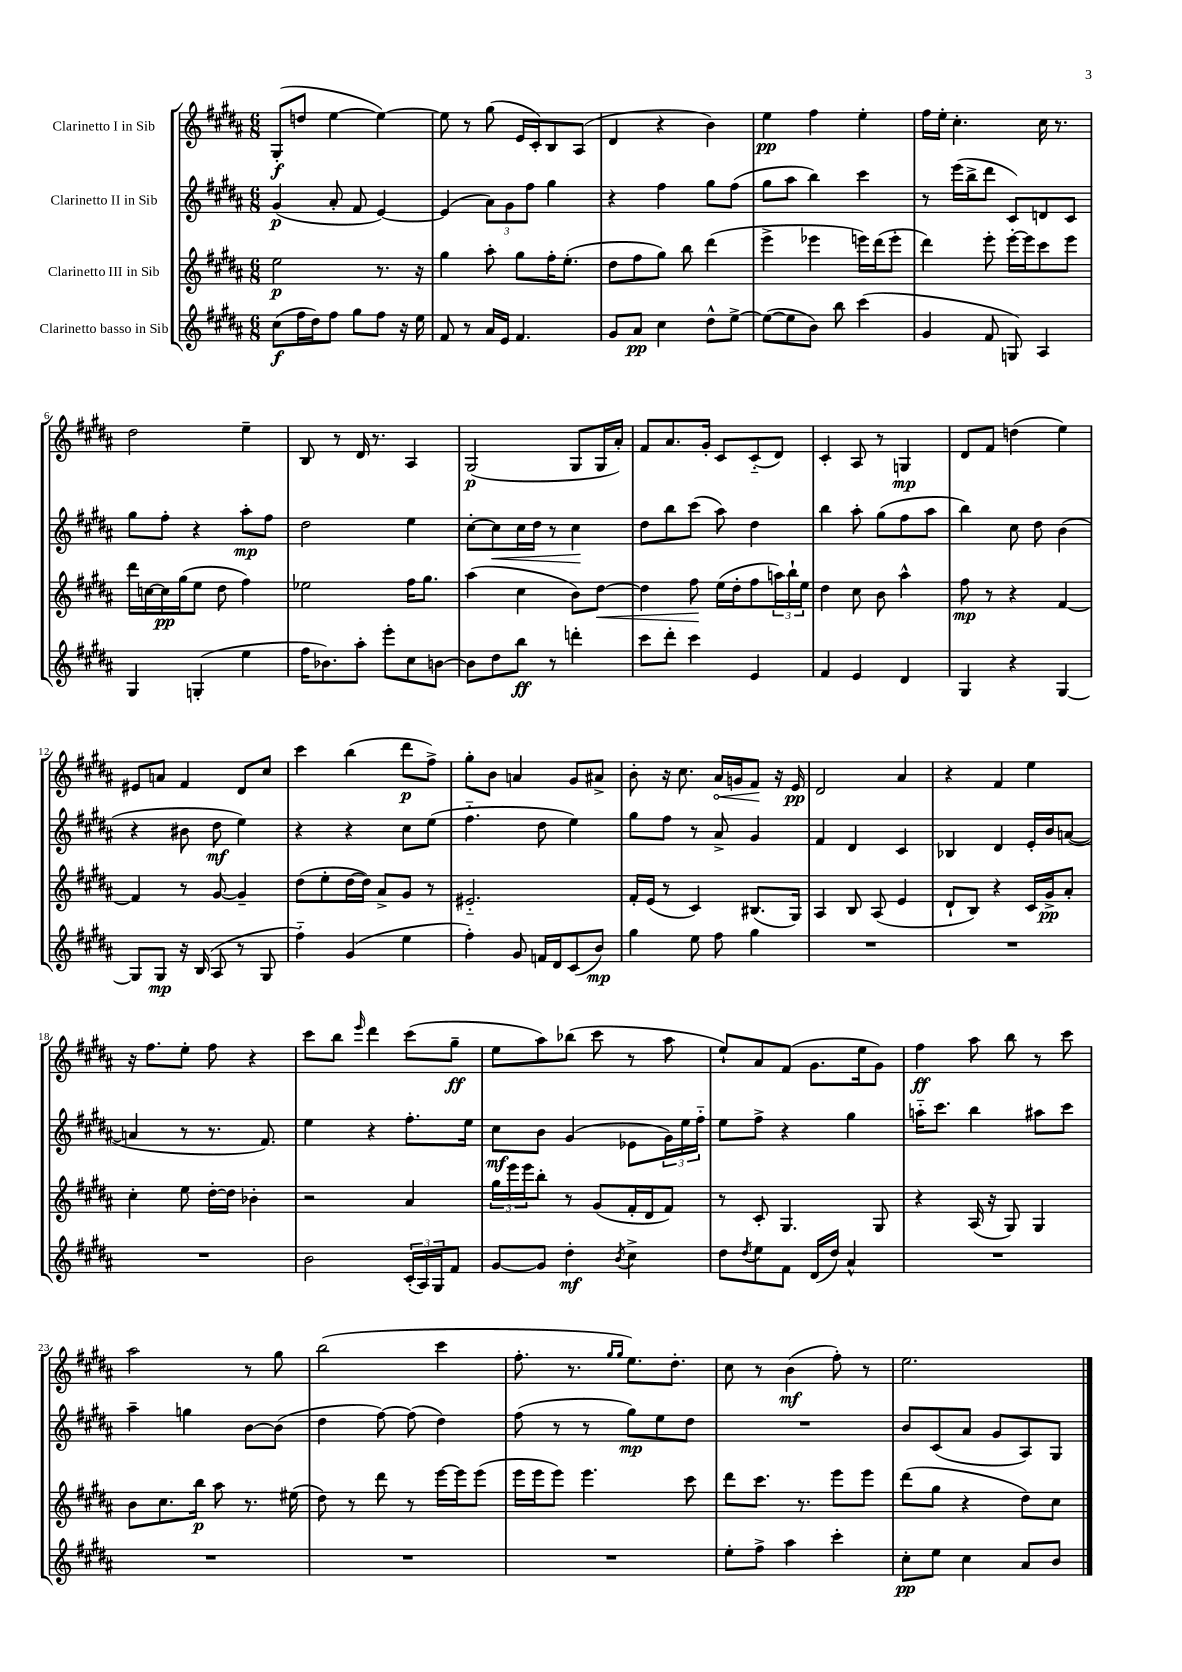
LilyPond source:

<<
\new StaffGroup <<
\new Staff = "s0" \with { instrumentName = "Clarinetto I in Sib" } {
    \clef treble \key b \major \numericTimeSignature \time 6/8
    gis8-.\f( d''8 e''4~ e''4~) |
    e''8 r8 gis''8( e'16 cis'16-.) b8 ais8( |
    dis'4 r4 b'4) |
    e''4\pp fis''4 e''4-. |
    fis''16 e''16-. cis''4.-. cis''16 r8. |
    dis''2 e''4-- |
    b8 r8 dis'16 r8. ais4 |
    gis2\p( gis8 gis16 ais'16-.) |
    fis'8 ais'8. gis'16-. cis'8 cis'8-_( dis'8) |
    cis'4-. ais8 r8 g4\mp |
    dis'8 fis'8 d''4( e''4) |
    eis'8 a'8 fis'4 dis'8 cis''8 |
    cis'''4 b''4( dis'''8\p fis''8->) |
    gis''8-. b'8 a'4 gis'8 ais'8-> |
    b'8-. r16 cis''8. \once \override Hairpin.circled-tip = ##t ais'16\< g'16 fis'8\! r16 e'16\pp |
    dis'2 ais'4 |
    r4 fis'4 e''4 |
    r16 fis''8. e''8-. fis''8 r4 |
    cis'''8 b''8 \grace { e'''16 } dis'''4 cis'''8( gis''8--\ff |
    e''8 ais''8) bes''8( cis'''8 r8 ais''8 |
    e''8-!) ais'8 fis'8( gis'8. e''16 gis'8) |
    fis''4\ff ais''8 b''8 r8 cis'''8 |
    ais''2 r8 gis''8 |
    b''2( cis'''4 |
    fis''8.-. r8. \grace { gis''16 gis''16 } e''8.) dis''8.-. |
    cis''8 r8 b'4\mf( fis''8-.) r8 |
    e''2. \bar "|." |
}
\new Staff = "s1" \with { instrumentName = "Clarinetto II in Sib" } {
    \clef treble \key b \major \numericTimeSignature \time 6/8
    gis'4\p( ais'8-. fis'8 e'4~) |
    e'4( \tuplet 3/2 { ais'8) gis'8 fis''8 } gis''4 |
    r4 fis''4 gis''8 fis''8( |
    gis''8 ais''8 b''4) cis'''4 |
    r8 e'''16( b''16-> dis'''8 cis'8) d'8 cis'8 |
    gis''8 fis''8-. r4 ais''8-.\mp fis''8 |
    dis''2 e''4 |
    cis''8~-. cis''8\< cis''16 dis''16 r8 cis''4\! |
    dis''8 b''8 cis'''8( ais''8) dis''4 |
    b''4 ais''8-. gis''8( fis''8 ais''8 |
    b''4) cis''8 dis''8 b'4( |
    r4 bis'8 dis''8\mf e''4) |
    r4 r4 cis''8 e''8( |
    fis''4.-_ dis''8 e''4) |
    gis''8 fis''8 r8 ais'8-> gis'4 |
    fis'4 dis'4 cis'4 |
    bes4 dis'4 e'16-. b'16 a'8~( |
    a'4 r8 r8. fis'8.) |
    e''4 r4 fis''8.-. e''16 |
    cis''8\mf b'8 gis'4( ees'8 \tuplet 3/2 { gis'16) e''16 fis''16-_ } |
    e''8 fis''8-> r4 gis''4 |
    a''16-_ cis'''8. b''4 ais''8 cis'''8 |
    ais''4-- g''4 b'8~ b'8( |
    dis''4 fis''8~) fis''8( dis''4) |
    fis''8( r8 r8 gis''8\mp) e''8 dis''8 |
    R2. |
    b'8 cis'8( ais'8 gis'8 ais8) gis8 \bar "|." |
}
\new Staff = "s2" \with { instrumentName = "Clarinetto III in Sib" } {
    \clef treble \key b \major \numericTimeSignature \time 6/8
    e''2\p r8. r16 |
    gis''4 ais''8-. gis''8 fis''16-. e''8.-.( |
    dis''8 fis''8 gis''8) b''8 dis'''4( |
    e'''4-> ees'''4 e'''16) dis'''16( e'''8-. |
    dis'''4) e'''8-. e'''16~-. e'''16 cis'''8 e'''8 |
    dis'''16 c''16~ c''16\pp gis''16( e''8 dis''8 fis''4) |
    ees''2 fis''16 gis''8. |
    ais''4( cis''4 b'8) dis''8~\< |
    dis''4 fis''8\! e''16( dis''16-. fis''8 \tuplet 3/2 { a''16) b''16-! e''16 } |
    dis''4 cis''8 b'8 ais''4-^ |
    fis''8\mp r8 r4 fis'4~ |
    fis'4 r8 gis'8~ gis'4-- |
    dis''8( e''8-. dis''16~ dis''16) ais'8-> gis'8 r8 |
    eis'2.-_ |
    fis'16-. e'16( r8 cis'4) bis8.( gis16) |
    ais4 b8 ais8( e'4 |
    dis'8-! b8) r4 cis'16 gis'16->\pp ais'8-. |
    cis''4-. e''8 dis''16~-. dis''16 bes'4-. |
    r2 ais'4 |
    \tuplet 3/2 { gis''16 e'''16 e'''16 } b''8-. r8 gis'8( fis'16-. dis'16 fis'8) |
    r8 cis'8-. gis4. gis8 |
    r4 ais16( r16 gis8) gis4 |
    b'8 cis''8. b''16\p ais''8 r8. eis''16( |
    dis''8) r8 dis'''8 r8 e'''16~ e'''16 e'''8( |
    e'''16 e'''16 e'''8) e'''4. cis'''8 |
    dis'''8 cis'''8. r8. e'''8 e'''8 |
    dis'''8( gis''8 r4 dis''8) cis''8 \bar "|." |
}
\new Staff = "s3" \with { instrumentName = "Clarinetto basso in Sib" } {
    \clef treble \key b \major \numericTimeSignature \time 6/8
    cis''8\f( fis''16 dis''16) fis''8 gis''8 fis''8 r16 e''16 |
    fis'8 r8 ais'16 e'16 fis'4. |
    gis'8 ais'8\pp cis''4 dis''8-^ e''8~-> |
    e''8~( e''8 b'8) b''8 cis'''4( |
    gis'4 fis'8 g8) ais4 |
    gis4 g4-.( e''4 |
    fis''16 bes'8.) ais''8-. e'''8-. cis''8 b'8~ |
    b'8 dis''8 b''8\ff r8 d'''4-. |
    cis'''8 dis'''8-. cis'''4 e'4 |
    fis'4 e'4 dis'4 |
    gis4 r4 gis4~ |
    gis8 gis8\mp r16 b16( ais8 r8 gis8 |
    fis''4-_) gis'4( e''4 |
    fis''4-.) gis'8 f'16 dis'16 cis'8( b'8\mp) |
    gis''4 e''8 fis''8 gis''4 |
    R2. |
    R2. |
    R2. |
    b'2 \tuplet 3/2 { cis'16-.( ais16) gis16 } fis'8 |
    gis'8~ gis'8 dis''4-.\mf \acciaccatura { b'8 } cis''4-> |
    dis''8 \acciaccatura { dis''8 } e''8 fis'8 dis'16( dis''16) ais'4-^ |
    R2. |
    R2. |
    R2. |
    R2. |
    e''8-. fis''8-> ais''4 cis'''4-. |
    cis''8-.\pp e''8 cis''4 ais'8 b'8 \bar "|." |
}
>>
>>
